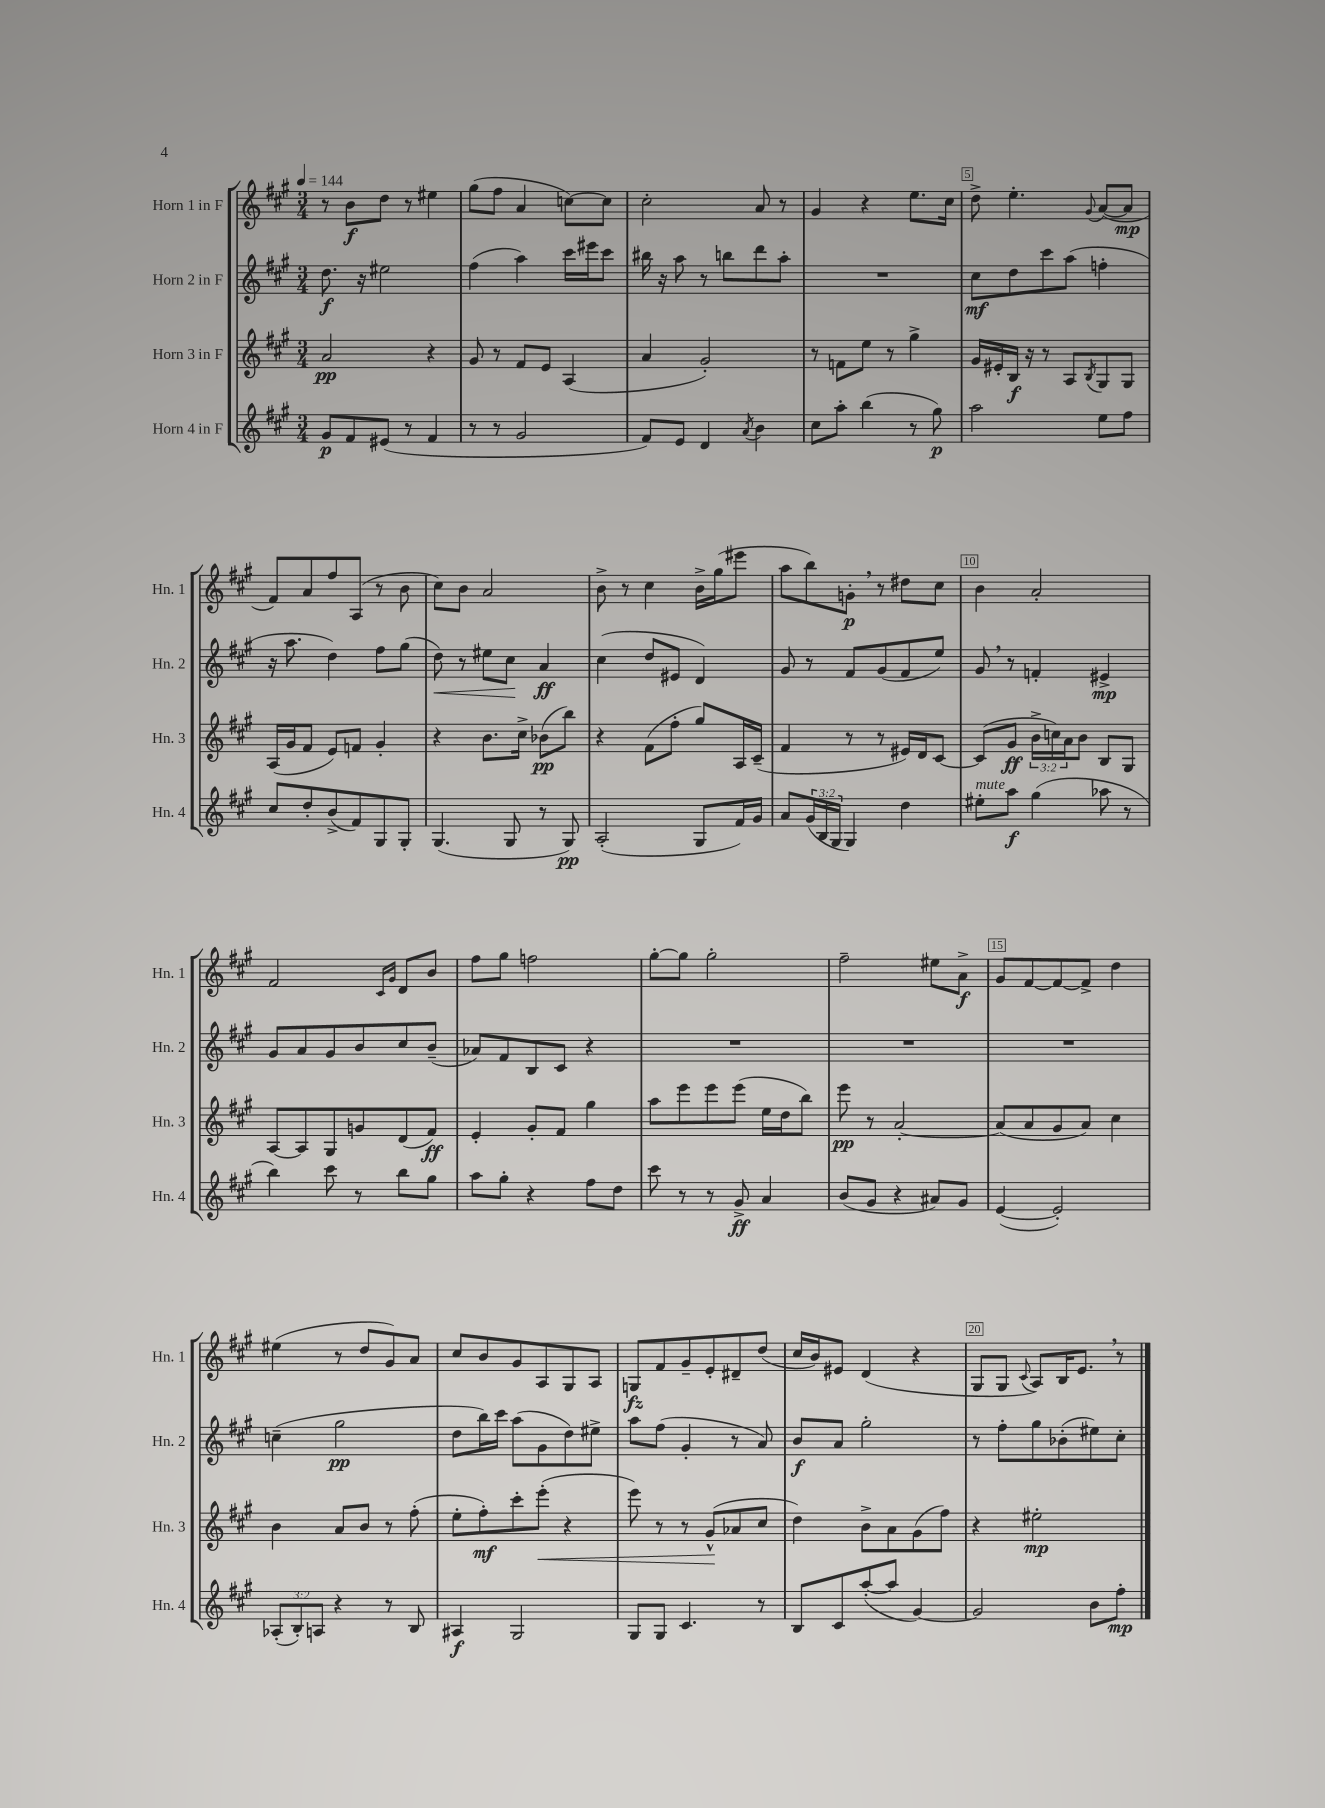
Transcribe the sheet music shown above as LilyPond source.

<<
\new StaffGroup <<
\new Staff = "s0" \with { instrumentName = "Horn 1 in F" shortInstrumentName = "Hn. 1" } {
    \clef treble \key a \major \numericTimeSignature \time 3/4 \tempo 4 = 144
    r8 b'8\f d''8 r8 eis''4 |
    gis''8( fis''8 a'4 c''8~) c''8 |
    cis''2-. a'8 r8 |
    gis'4 r4 e''8. cis''16 |
    d''8-> e''4.-. \appoggiatura { gis'8 } a'8~( a'8\mp |
    fis'8) a'8 fis''8 a8( r8 b'8 |
    cis''8) b'8 a'2 |
    b'8-> r8 cis''4 b'16-> gis''16( eis'''8 |
    a''8 b''8) g'8-.\p \breathe r8 dis''8 cis''8 |
    b'4 a'2-. |
    fis'2 \grace { cis'16 gis'16 } d'8 b'8 |
    fis''8 gis''8 f''2 |
    gis''8~-. gis''8 gis''2-. |
    fis''2-- eis''8 a'8->\f |
    gis'8 fis'8~ fis'8~ fis'8-> d''4 |
    eis''4( r8 d''8 gis'8) a'8 |
    cis''8 b'8 gis'8 a8 gis8 a8 |
    g8\fz fis'8 gis'8-- e'8-. dis'8-- d''8( |
    cis''16 b'16) eis'8 d'4( r4 |
    gis8 gis8 \appoggiatura { cis'8 } a8) b16 e'8. \breathe r8 \bar "|." |
}
\new Staff = "s1" \with { instrumentName = "Horn 2 in F" shortInstrumentName = "Hn. 2" } {
    \clef treble \key a \major \numericTimeSignature \time 3/4
    d''8.\f r16 eis''2 |
    fis''4( a''4) cis'''16 eis'''16 cis'''8 |
    bis''16 r16 a''8 r8 b''8 d'''8 a''8-. |
    R2. |
    cis''8\mf d''8 cis'''8 a''8( f''4-. |
    r16 a''8. d''4) fis''8 gis''8( |
    d''8\<) r8 eis''8 cis''8\! a'4\ff |
    cis''4( d''8 eis'8 d'4) |
    gis'8 r8 fis'8 gis'8( fis'8 e''8) |
    gis'8 \breathe r8 f'4-. eis'4->\mp |
    gis'8 a'8 gis'8 b'8 cis''8 b'8--( |
    aes'8) fis'8 b8 cis'8 r4 |
    R2. |
    R2. |
    R2. |
    c''4--( gis''2\pp |
    d''8 b''16) cis'''16 a''8( gis'8 d''8) eis''8-> |
    a''8 fis''8( gis'4-. r8 a'8) |
    b'8\f a'8 gis''2-. |
    r8 fis''8-. gis''8 bes'8-.( eis''8) cis''8-. \bar "|." |
}
\new Staff = "s2" \with { instrumentName = "Horn 3 in F" shortInstrumentName = "Hn. 3" } {
    \clef treble \key a \major \numericTimeSignature \time 3/4 \override Staff.TupletNumber.text = #tuplet-number::calc-fraction-text
    a'2\pp r4 |
    gis'8 r8 fis'8 e'8 a4( |
    a'4 gis'2-.) |
    r8 f'8 e''8 r8 gis''4-> |
    gis'16 eis'16-. b16\f r16 r8 a8 \acciaccatura { b8 } gis8 gis8 |
    a16( gis'16 fis'8 e'8) f'8 gis'4-. |
    r4 b'8. cis''16-> bes'8\pp( b''8) |
    r4 fis'8( fis''8-. gis''8) a16 cis'16--( |
    fis'4 r8 r8 eis'16) d'16 cis'8~ |
    cis'8( gis'8\ff \tuplet 3/2 { b'16-> c''16) a'16 } b'8 b8 gis8 |
    a8~ a8 gis8 g'8 d'8( fis'8\ff) |
    e'4-. gis'8-. fis'8 gis''4 |
    a''8 e'''8 e'''8 e'''8( e''16 d''16 b''8) |
    e'''8\pp r8 a'2~-. |
    a'8( a'8 gis'8 a'8) cis''4 |
    b'4 a'8 b'8 r8 fis''8-.( |
    e''8-. fis''8-.\mf) cis'''8-. e'''8-.\<( r4 |
    e'''8) r8 r8 gis'8-^\!( aes'8 cis''8 |
    d''4) b'8-> a'8 gis'8( fis''8) |
    r4 eis''2-.\mp \bar "|." |
}
\new Staff = "s3" \with { instrumentName = "Horn 4 in F" shortInstrumentName = "Hn. 4" } {
    \clef treble \key a \major \numericTimeSignature \time 3/4 \override Staff.TupletNumber.text = #tuplet-number::calc-fraction-text
    gis'8\p fis'8 eis'8( r8 fis'4 |
    r8 r8 gis'2 |
    fis'8) e'8 d'4 \acciaccatura { a'8 } b'4 |
    cis''8 a''8-. b''4( r8 gis''8\p) |
    a''2 e''8 fis''8 |
    cis''8 d''8-. b'8->( fis'8) gis8 gis8-. |
    gis4.( gis8 r8 gis8\pp) |
    a2-.( gis8 fis'16) gis'16 |
    a'8 \tuplet 3/2 { gis'16( b16 gis16 } gis4) d''4 |
    eis''8-.^\markup { \italic "mute" } a''8\f gis''4( aes''8 r8 |
    b''4) cis'''8 r8 b''8 gis''8 |
    a''8 gis''8-. r4 fis''8 d''8 |
    cis'''8 r8 r8 gis'8->\ff a'4 |
    b'8( gis'8 r4 ais'8) gis'8 |
    e'4~( e'2-.) |
    \tuplet 3/2 { aes8-.( b8-.) a8 } r4 r8 b8 |
    ais4\f gis2 |
    gis8 gis8 cis'4. r8 |
    b8 cis'8 a''8~-.( a''8 gis'4~) |
    gis'2 b'8 fis''8-.\mp \bar "|." |
}
>>
>>
\layout { \context { \Score \override BarNumber.break-visibility = ##(#f #t #t) barNumberVisibility = #(every-nth-bar-number-visible 5) \override BarNumber.stencil = #(make-stencil-boxer 0.1 0.3 ly:text-interface::print) } }
